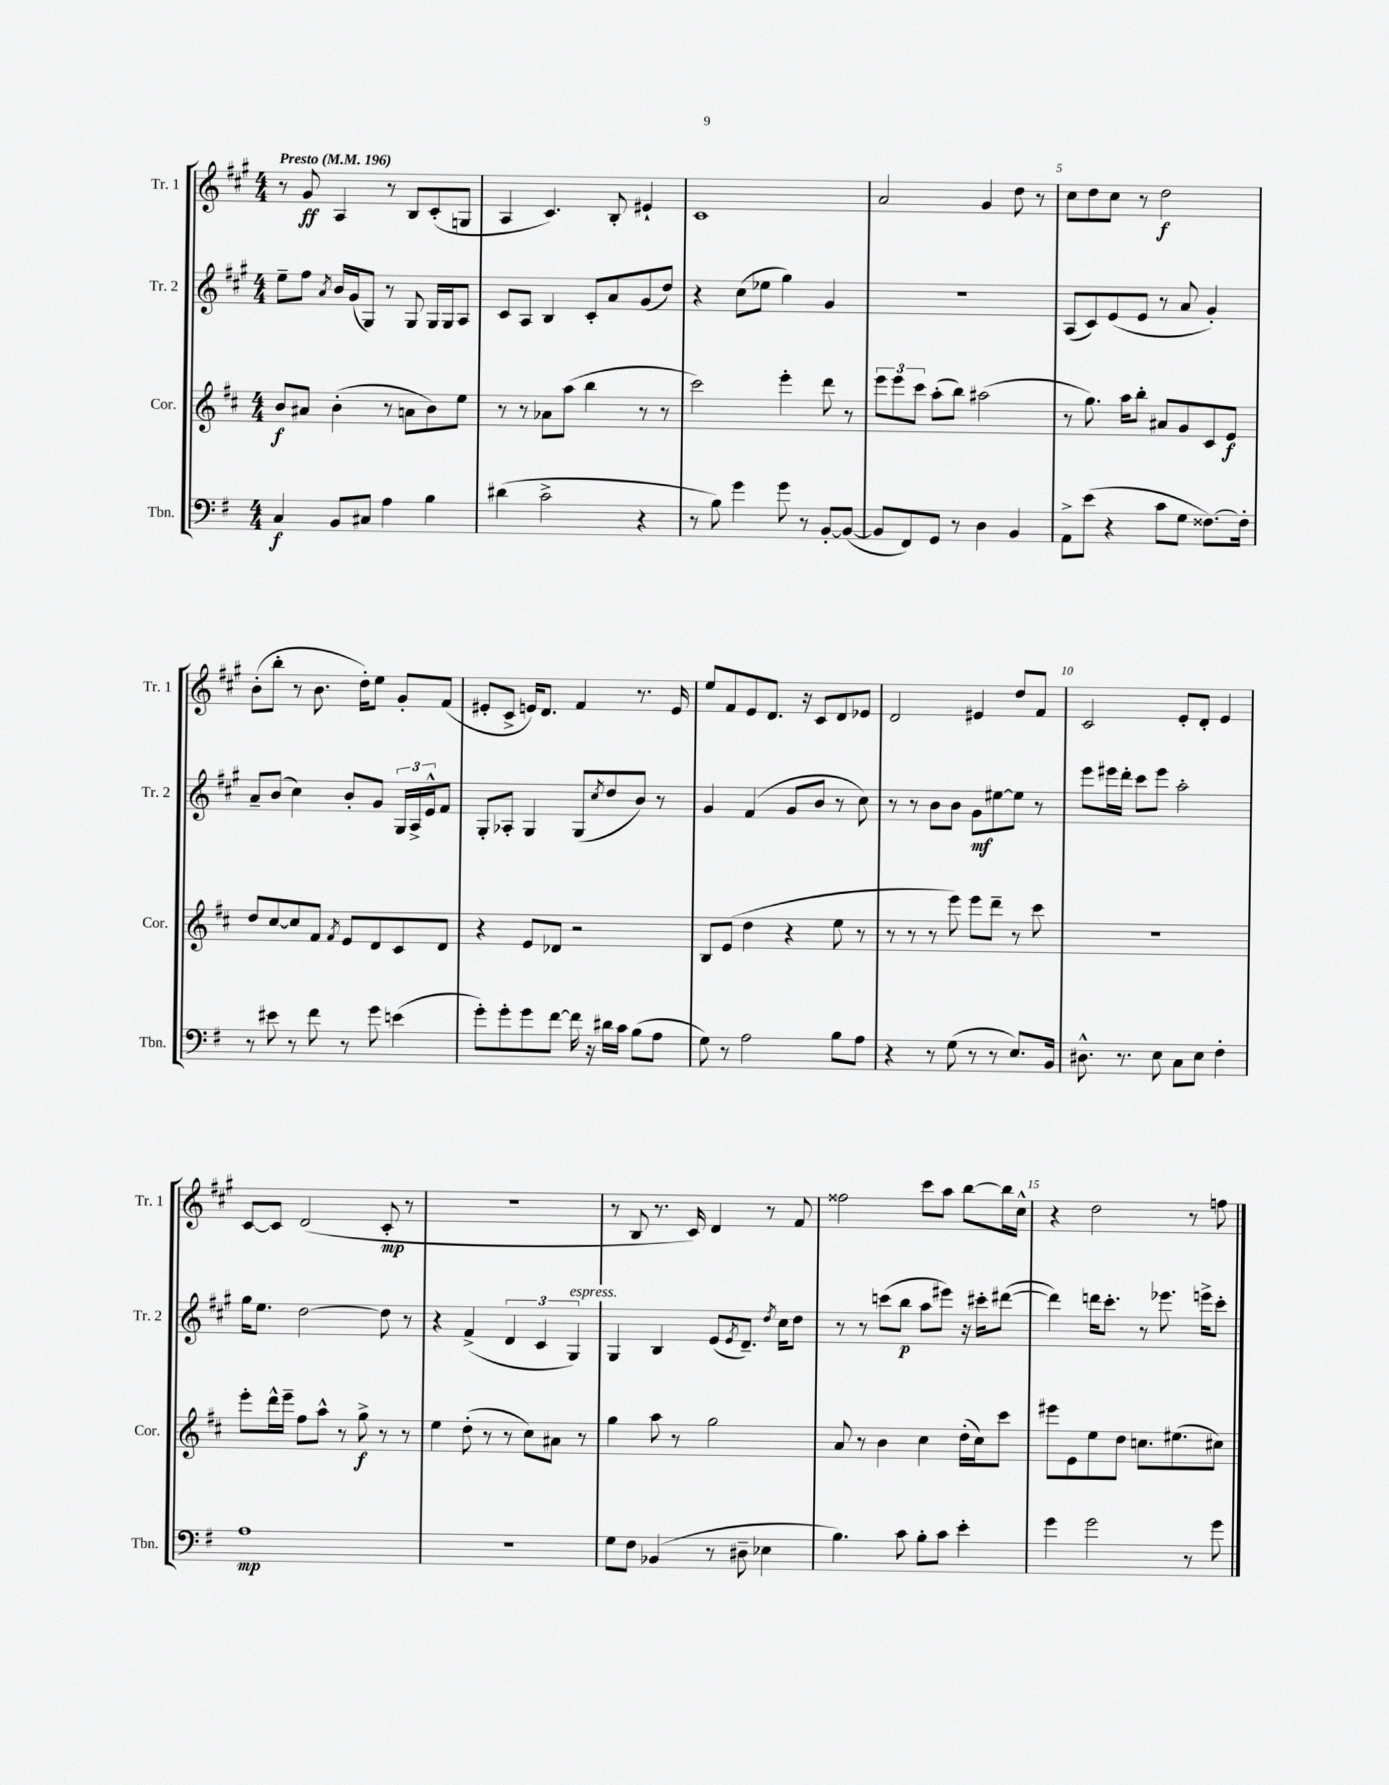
<<
\new StaffGroup <<
\new Staff = "s0" \with { instrumentName = "Tr. 1" shortInstrumentName = "Tr. 1" } {
    \clef treble \key a \major \numericTimeSignature \time 4/4 \tempo "Presto" 4 = 196
    r8 gis'8\ff a4 r8 b8 cis'8-.( g8 |
    a4 cis'4.) b8-. eis'4-! |
    cis'1 |
    a'2 gis'4 d''8 r8 |
    cis''8 d''8 cis''8 r8 d''2\f |
    b'8-.( b''8-. r8 b'8. d''16-.) e''8 gis'8-. fis'8( |
    eis'8-. cis'8-> e'16) d'8. fis'4 r8. e'16 |
    e''8 fis'8 e'8 d'8. r16 cis'8 d'8 ees'8 |
    d'2 eis'4 d''8 fis'8 |
    cis'2 e'8-. d'8-. e'4 |
    cis'8~ cis'8 d'2( cis'8-.\mp r8 |
    r1 |
    r8 b8 r8. cis'16) d'4 r8 fis'8 |
    fisis''2 cis'''8 a''8 b''8~ b''16 cis''16-^ |
    r4 d''2 r8 f''8 \bar "|." |
}
\new Staff = "s1" \with { instrumentName = "Tr. 2" shortInstrumentName = "Tr. 2" } {
    \clef treble \key a \major \numericTimeSignature \time 4/4
    e''8-- fis''8 \acciaccatura { a'8 } b'16 gis'16( gis8) r8 gis8 gis16 gis16 a8 |
    cis'8 a8 b4 cis'8-. a'8 gis'8( d''8) |
    r4 cis''8( ees''8 gis''4) gis'4 |
    R1 |
    a8( cis'8) e'8( e'8 r8 a'8 gis'4-.) |
    a'8-- b'8( cis''4) b'8-. gis'8 \tuplet 3/2 { gis16 a16-> e'16-^ } fis'8 |
    gis8-. aes8-. gis4 gis8( \acciaccatura { cis''8 } d''8 b'8) r8 |
    gis'4 fis'4( gis'8 b'8 r8 cis''8) |
    r8 r8 b'8 b'8 gis'8\mf eis''8~ eis''8 r8 |
    e'''8 eis'''16 d'''16-. cis'''8 eis'''8 a''2-. |
    gis''16 e''8. d''2~ d''8 r8 |
    r4 fis'4->( \tuplet 3/2 { d'4 cis'4 gis4^\markup { \italic "espress." }) } |
    gis4 b4 e'8( \acciaccatura { e'8 } d'8.--) \acciaccatura { d''8 } cis''16 d''8 |
    r8 r8 c'''8( b''8\p a''8 eis'''8) r16 cis'''16-. dis'''8~( |
    dis'''4) d'''16 cis'''8.-. r8 ees'''8. e'''16-> cis'''8-. \bar "|." |
}
\new Staff = "s2" \with { instrumentName = "Cor." shortInstrumentName = "Cor." } {
    \clef treble \key d \major \numericTimeSignature \time 4/4
    b'8\f ais'8 b'4-.( r8 a'8 b'8) e''8 |
    r8 r8 aes'8 a''8( b''4 r8 r8 |
    cis'''2) e'''4-. d'''8 r8 |
    \tuplet 3/2 { e'''8 e'''8 cis'''8 } a''8-.( b''8) ais''2( |
    r8 g''8.) a''16 b''8-. ais'8 g'8 cis'8 e'8\f |
    d''8 cis''8~ cis''8 fis'8 \acciaccatura { fis'8 } e'8 d'8 cis'8 d'8 |
    r4 e'8 des'8 r2 |
    b8 e'8( d''4 r4 e''8 r8 |
    r8 r8 r8 e'''8) e'''8 d'''8-- r8 cis'''8 |
    R1 |
    e'''8-. d'''16-^ e'''16-- fis''8 a''8-^ r8 g''8->\f r8 r8 |
    e''4 d''8-.( r8 r8 cis''8) ais'8 r8 |
    g''4 a''8 r8 g''2 |
    a'8 r8 b'4 cis''4 d''16-.( cis''16) cis'''8 |
    eis'''8 e'8 e''8 d''8 c''8. eis''8.( cis''8) \bar "|." |
}
\new Staff = "s3" \with { instrumentName = "Tbn." shortInstrumentName = "Tbn." } {
    \clef bass \key g \major \numericTimeSignature \time 4/4
    c4\f b,8 cis8 a4 b4 |
    dis'4( c'2-> r4 |
    r8 b8) g'4 g'8 r8 b,8~-. b,8~( |
    b,8 fis,8) g,8 r8 d4 b,4 |
    a,8-> e'8( r4 c'8 g8 fisis8.~) fisis16-. |
    r8 eis'8 r8 fis'8 r8 g'8 e'4( |
    g'8-.) g'8-. g'8 fis'8~ fis'16 r16 dis'16 c'16 b8( a8 |
    g8) r8 a2 b8 a8 |
    r4 r8 g8( r8 r8 e8.) b,16 |
    dis8.-^ r8. e8 c8 e8 fis4-. |
    a1\mp |
    r1 |
    g8 fis8 bes,4( r8 dis8-- ees4 |
    b4.) c'8 b8-. c'8 e'4-. |
    g'4 g'2 r8 g'8 \bar "|." |
}
>>
>>
\layout { \context { \Score \override BarNumber.break-visibility = ##(#f #t #t) barNumberVisibility = #(every-nth-bar-number-visible 5) } }
